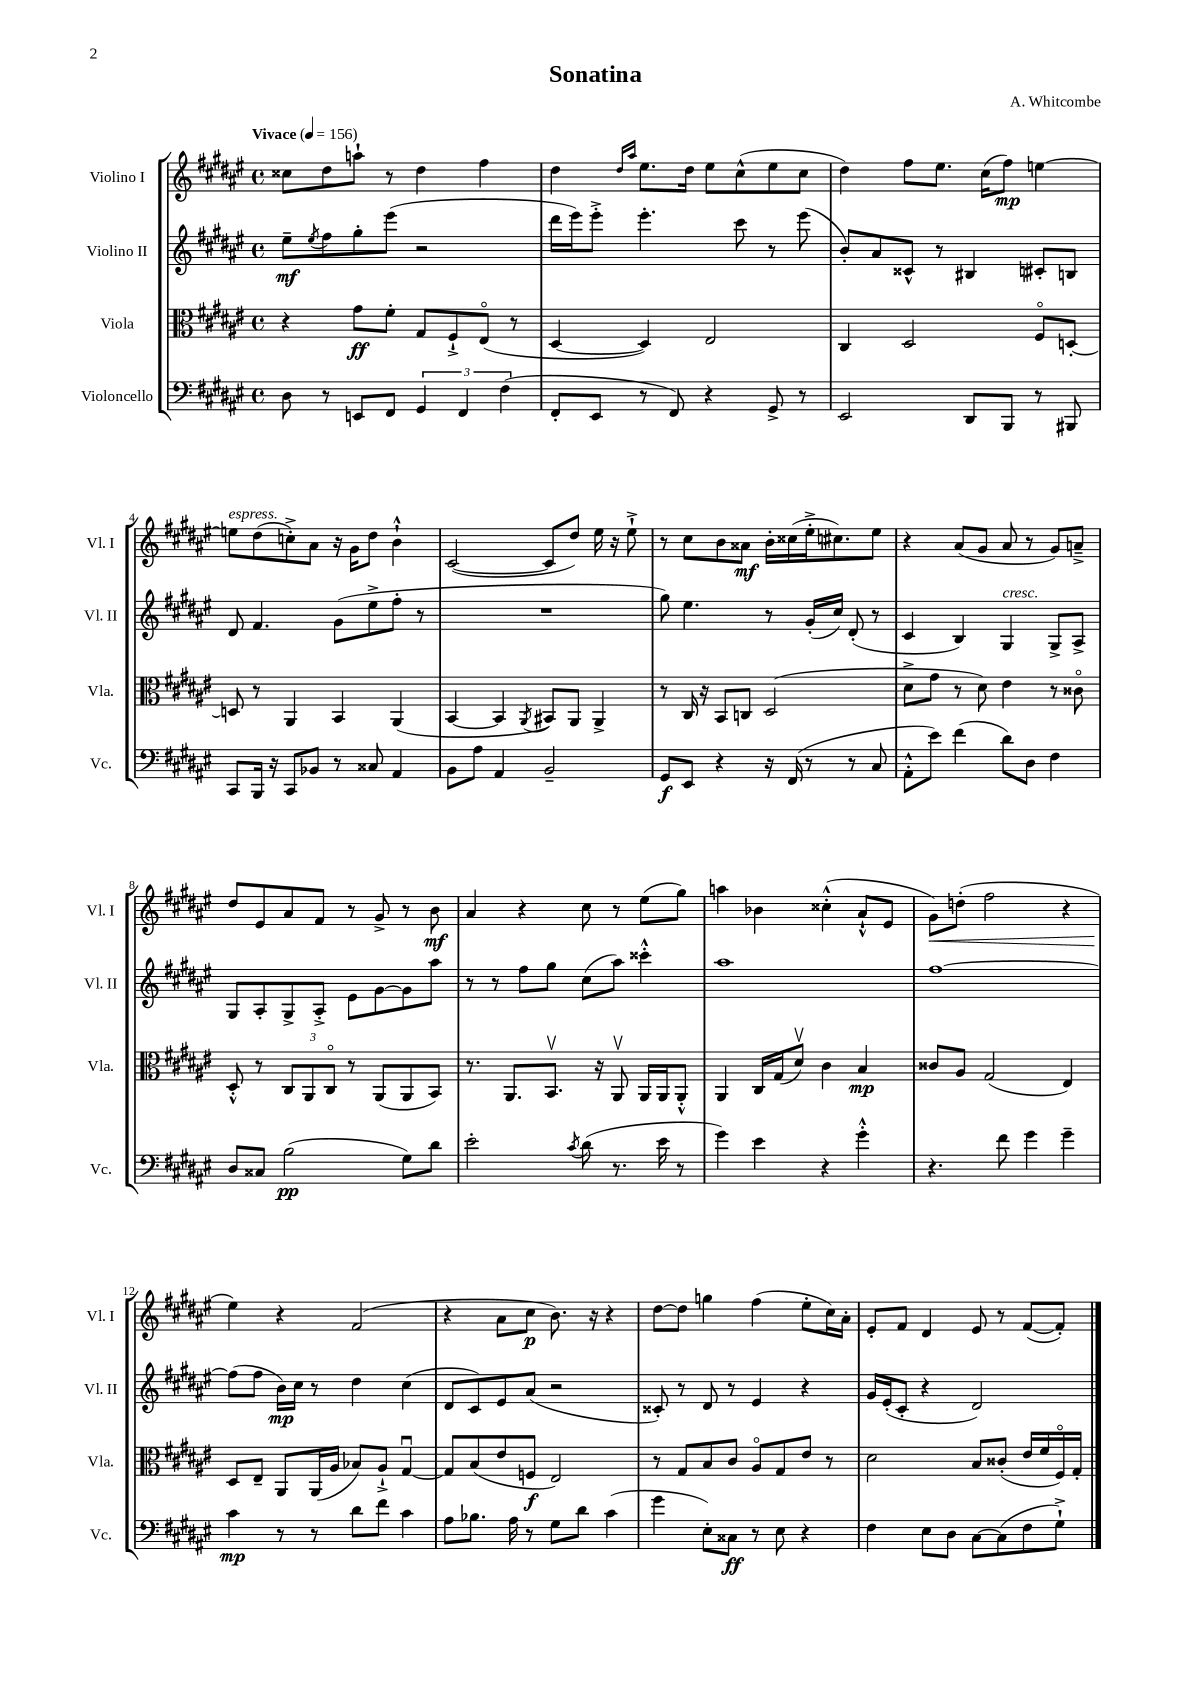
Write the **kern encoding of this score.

**kern	**dynam	**kern	**dynam	**kern	**dynam	**kern	**dynam
*part4	*part4	*part3	*part3	*part2	*part2	*part1	*part1
*staff4	*staff4	*staff3	*staff3	*staff2	*staff2	*staff1	*staff1
*I"Violoncello	*	*I"Viola	*	*I"Violino II	*	*I"Violino I	*
*I'Vc.	*	*I'Vla.	*	*I'Vl. II	*	*I'Vl. I	*
*clefF4	*	*clefC3	*	*clefG2	*	*clefG2	*
*k[f#c#g#d#a#e#]	*	*k[f#c#g#d#a#e#]	*	*k[f#c#g#d#a#e#]	*	*k[f#c#g#d#a#e#]	*
*M4/4	*	*M4/4	*	*M4/4	*	*M4/4	*
*met(c)	*	*met(c)	*	*met(c)	*	*met(c)	*
*MM156	*	*MM156	*	*MM156	*	*MM156	*
=1	=1	=1	=1	=1	=1	=1	=1
!	!	!	!	!	!	!LO:TX:a:B:t=Vivace	!
8D#\	.	4r	.	8ee#~\L	mf	8cc##X\L	.
.	.	.	.	8qee#/	.	.	.
8r	.	.	.	8ff#\	.	8dd#\	.
8EEn/L	.	8g#\L	ff	8gg#'\	.	8aan`\J	.
8FF#/J	.	8f#'\J	.	(8eee#\J	.	8r	.
6GG#/	.	8G#/L	.	2r	.	4dd#\	.
.	.	8F#`^/	.	.	.	.	.
6FF#/	.	.	.	.	.	.	.
.	.	(8E#/J	.	.	.	4ff#\	.
(6F#\	.	.	.	.	.	.	.
.	.	8r	.	.	.	.	.
=2	=2	=2	=2	=2	=2	=2	=2
8FF#'/L	.	[4D#/	.	16ddd#\LL	.	4dd#\	.
.	.	.	.	16eee#\J)	.	.	.
8EE#/J	.	.	.	8eee#'^\J	.	.	.
.	.	.	.	.	.	16qqdd#/LL	.
.	.	.	.	.	.	16qqaa#/JJ	.
8r	.	4D#/])	.	4.eee#'\	.	8.ee#\L	.
8FF#/)	.	.	.	.	.	.	.
.	.	.	.	.	.	16dd#\Jk	.
4r	.	2E#/	.	.	.	8ee#\L	.
.	.	.	.	8ccc#\	.	(8cc#^^\	.
8GG#^/	.	.	.	8r	.	8ee#\	.
8r	.	.	.	(8eee#\	.	8cc#\J	.
=3	=3	=3	=3	=3	=3	=3	=3
2EE#/	.	4C#/	.	8b'/L)	.	4dd#\)	.
.	.	.	.	8a#/	.	.	.
.	.	2D#/	.	8c##X^^/J	.	8ff#\L	.
.	.	.	.	8r	.	8.ee#\J	.
8DD#/L	.	.	.	4B#X/	.	.	.
.	.	.	.	.	.	(16cc#\KL	.
8BBB/J	.	.	.	.	.	8ff#\J)	mp
8r	.	8F#/L	.	8c#X'/L	.	[4een\	.
8BBB#X/	.	[8Dn'/J	.	8Bn/J	.	.	.
!!LO:LB:g=z
=4	=4	=4	=4	=4	=4	=4	=4
!	!	!	!	!	!	!LO:TX:a:i:t=espress.	!
8CC#/L	.	8Dn/]	.	8d#/	.	8een\L]	.
16BBB/Jk	.	8r	.	4.f#/	.	(8dd#\	.
16r	.	.	.	.	.	.	.
8CC#/L	.	4AA#/	.	.	.	8ccn'^\)	.
8BB-X/J	.	.	.	.	.	8a#\J	.
8r	.	4BB/	.	(8g#\L	.	16r	.
.	.	.	.	.	.	16g#\KL	.
8C##X/	.	.	.	8ee#^\	.	8dd#\J	.
4AA#/	.	(4AA#/	.	8ff#'\J	.	4b`^^\	.
.	.	.	.	8r	.	.	.
=5	=5	=5	=5	=5	=5	=5	=5
8BB\L	.	[4BB/	.	1r	.	([2c#/	.
8A#\J	.	.	.	.	.	.	.
4AA#/	.	4BB/]	.	.	.	.	.
.	.	8qAA#/	.	.	.	.	.
2BB~/	.	8BB#X/L)	.	.	.	8c#/L]	.
.	.	8AA#/J	.	.	.	8dd#/J)	.
.	.	4AA#^/	.	.	.	16ee#\	.
.	.	.	.	.	.	16r	.
.	.	.	.	.	.	8ee#`^\	.
=6	=6	=6	=6	=6	=6	=6	=6
8GG#/L	f	8r	.	8gg#\)	.	8r	.
8EE#/J	.	16C#/	.	4.ee#\	.	8cc#\L	.
.	.	16r	.	.	.	.	.
4r	.	8BB/L	.	.	.	8b\	.
.	.	8Cn/J	.	.	.	8a##X\J	mf
16r	.	(2D#/	.	8r	.	16b'\LL	.
(16FF#/	.	.	.	.	.	(16cc##X\	.
8r	.	.	.	(16g#'/LL	.	16ee#'^\J	.
.	.	.	.	16cc#/JJ)	.	8.cc#X\)	.
8r	.	.	.	(8d#'/	.	.	.
8C#/	.	.	.	8r	.	8ee#\J	.
=7	=7	=7	=7	=7	=7	=7	=7
8AA#'^^\L	.	8d#^\L	.	4c#/	.	4r	.
8e#\J)	.	8g#\J	.	.	.	.	.
(4f#\	.	8r	.	4B/)	.	(8a#/L	.
.	.	8d#\)	.	.	.	8g#/J	.
!	!	!	!	!LO:TX:a:i:t=cresc.	!	!	!
8d#\L)	.	4e#\	.	4G#/	.	8a#/	.
8D#\J	.	.	.	.	.	8r	.
4F#\	.	8r	.	8G#^/L	.	8g#/L)	.
.	.	8c##X\	.	8A#^/J	.	8an~^/J	.
!!LO:LB:g=z
=8	=8	=8	=8	=8	=8	=8	=8
8D#/L	.	8D#'^^/	.	8G#/L	.	8dd#/L	.
8C##X/J	.	8r	.	8A#'/	.	8e#/	.
(2B\	pp	12C#/L	.	8G#^/	.	8a#/	.
.	.	12AA#/	.	.	.	.	.
.	.	.	.	8A#'^/J	.	8f#/J	.
.	.	12C#/J	.	.	.	.	.
.	.	8r	.	8e#\L	.	8r	.
.	.	(8AA#/L	.	[8g#\	.	8g#^/	.
8G#\L)	.	8AA#/	.	8g#\]	.	8r	.
8d#\J	.	8BB/J)	.	8aa#\J	.	8b\	mf
=9	=9	=9	=9	=9	=9	=9	=9
2e#'\	.	8.r	.	8r	.	4a#/	.
.	.	.	.	8r	.	.	.
.	.	8.AA#/L	.	.	.	.	.
.	.	.	.	8ff#\L	.	4r	.
.	.	8.BBv/J	.	8gg#\J	.	.	.
8qc#/	.	.	.	.	.	.	.
(8d#\	.	.	.	(8cc#\L	.	8cc#\	.
.	.	16r	.	.	.	.	.
8.r	.	8AA#v/	.	8aa#\J)	.	8r	.
.	.	16AA#/LL	.	4ccc##X'^^\	.	(8ee#\L	.
16e#\	.	16AA#/J	.	.	.	.	.
8r	.	8AA#'^^/J	.	.	.	8gg#\J)	.
=10	=10	=10	=10	=10	=10	=10	=10
4g#\)	.	4AA#/	.	1aa#	.	4aan\	.
4e#\	.	16C#/LL	.	.	.	4b-X\	.
.	.	(16G#/J	.	.	.	.	.
.	.	8d#v/J)	.	.	.	.	.
4r	.	4c#\	.	.	.	(4cc##X'^^\	.
4g#'^^\	.	4B/	mp	.	.	8a#`^^/L	.
.	.	.	.	.	.	8e#/J	.
=11	=11	=11	=11	=11	=11	=11	=11
!	!	!	!	!	!	!	!LO:HP:b
4.r	.	8c##X/L	.	[1ff#	.	8g#\L)	<
.	.	8A#/J	.	.	.	(8ddn'\J	.
.	.	(2G#/	.	.	.	2ff#\	.
8f#\	.	.	.	.	.	.	.
4g#\	.	.	.	.	.	.	.
4g#~\	.	4E#/)	.	.	.	4r	.
!!LO:LB:g=z
=12	=12	=12	=12	=12	=12	=12	=12
4c#\	mp	8D#/L	.	(8ff#\L]	.	4ee#\)	.
.	.	8E#~/J	.	8ff#\J	.	.	.
8r	.	8AA#/L	.	16b\LL)	mp	4r	[
.	.	.	.	16cc#\JJ	.	.	.
8r	.	(16AA#/L	.	8r	.	.	.
.	.	16A#/JJ	.	.	.	.	.
8d#\L	.	8B-X/L)	.	4dd#\	.	(2f#/	.
8f#\J	.	8A#`^/J	.	.	.	.	.
4c#\	.	[4G#u/	.	(4cc#\	.	.	.
=13	=13	=13	=13	=13	=13	=13	=13
8A#\L	.	8G#/L]	.	8d#/L	.	4r	.
8.B-X\J	.	(8B/	.	8c#/)	.	.	.
.	.	8e#/	.	8e#/	.	8a#\L	.
16A#\	.	.	.	.	.	.	.
8r	.	8Fn/J	f	(8a#/J	.	8cc#\J	p
8G#\L	.	2E#/)	.	2r	.	8.b\)	.
8d#\J	.	.	.	.	.	.	.
.	.	.	.	.	.	16r	.
(4c#\	.	.	.	.	.	4r	.
=14	=14	=14	=14	=14	=14	=14	=14
4g#\	.	8r	.	8c##X'/)	.	[8dd#\L	.
.	.	8G#/L	.	8r	.	8dd#\J]	.
8E#'\L)	.	8B/	.	8d#/	.	4ggn\	.
8C##X\J	ff	8c#/J	.	8r	.	.	.
8r	.	8A#/L	.	4e#/	.	(4ff#\	.
8E#\	.	8G#/	.	.	.	.	.
4r	.	8e#/J	.	4r	.	8ee#'\L	.
.	.	8r	.	.	.	16cc#\L)	.
.	.	.	.	.	.	16a#'\JJ	.
=15	=15	=15	=15	=15	=15	=15	=15
4F#\	.	2d#\	.	16g#/LL	.	8e#'/L	.
.	.	.	.	(16e#'/J	.	.	.
.	.	.	.	8c#'/J	.	8f#/J	.
8E#\L	.	.	.	4r	.	4d#/	.
8D#\J	.	.	.	.	.	.	.
[8C#\L	.	8B/L	.	2d#/)	.	8e#/	.
(8C#\]	.	(8c##X'/J	.	.	.	8r	.
8F#\	.	16e#/LL	.	.	.	([8f#/L	.
.	.	16f#/	.	.	.	.	.
8G#`^\J)	.	16F#/)	.	.	.	8f#'/J])	.
.	.	16G#'/JJ	.	.	.	.	.
==	==	==	==	==	==	==	==
*-	*-	*-	*-	*-	*-	*-	*-
